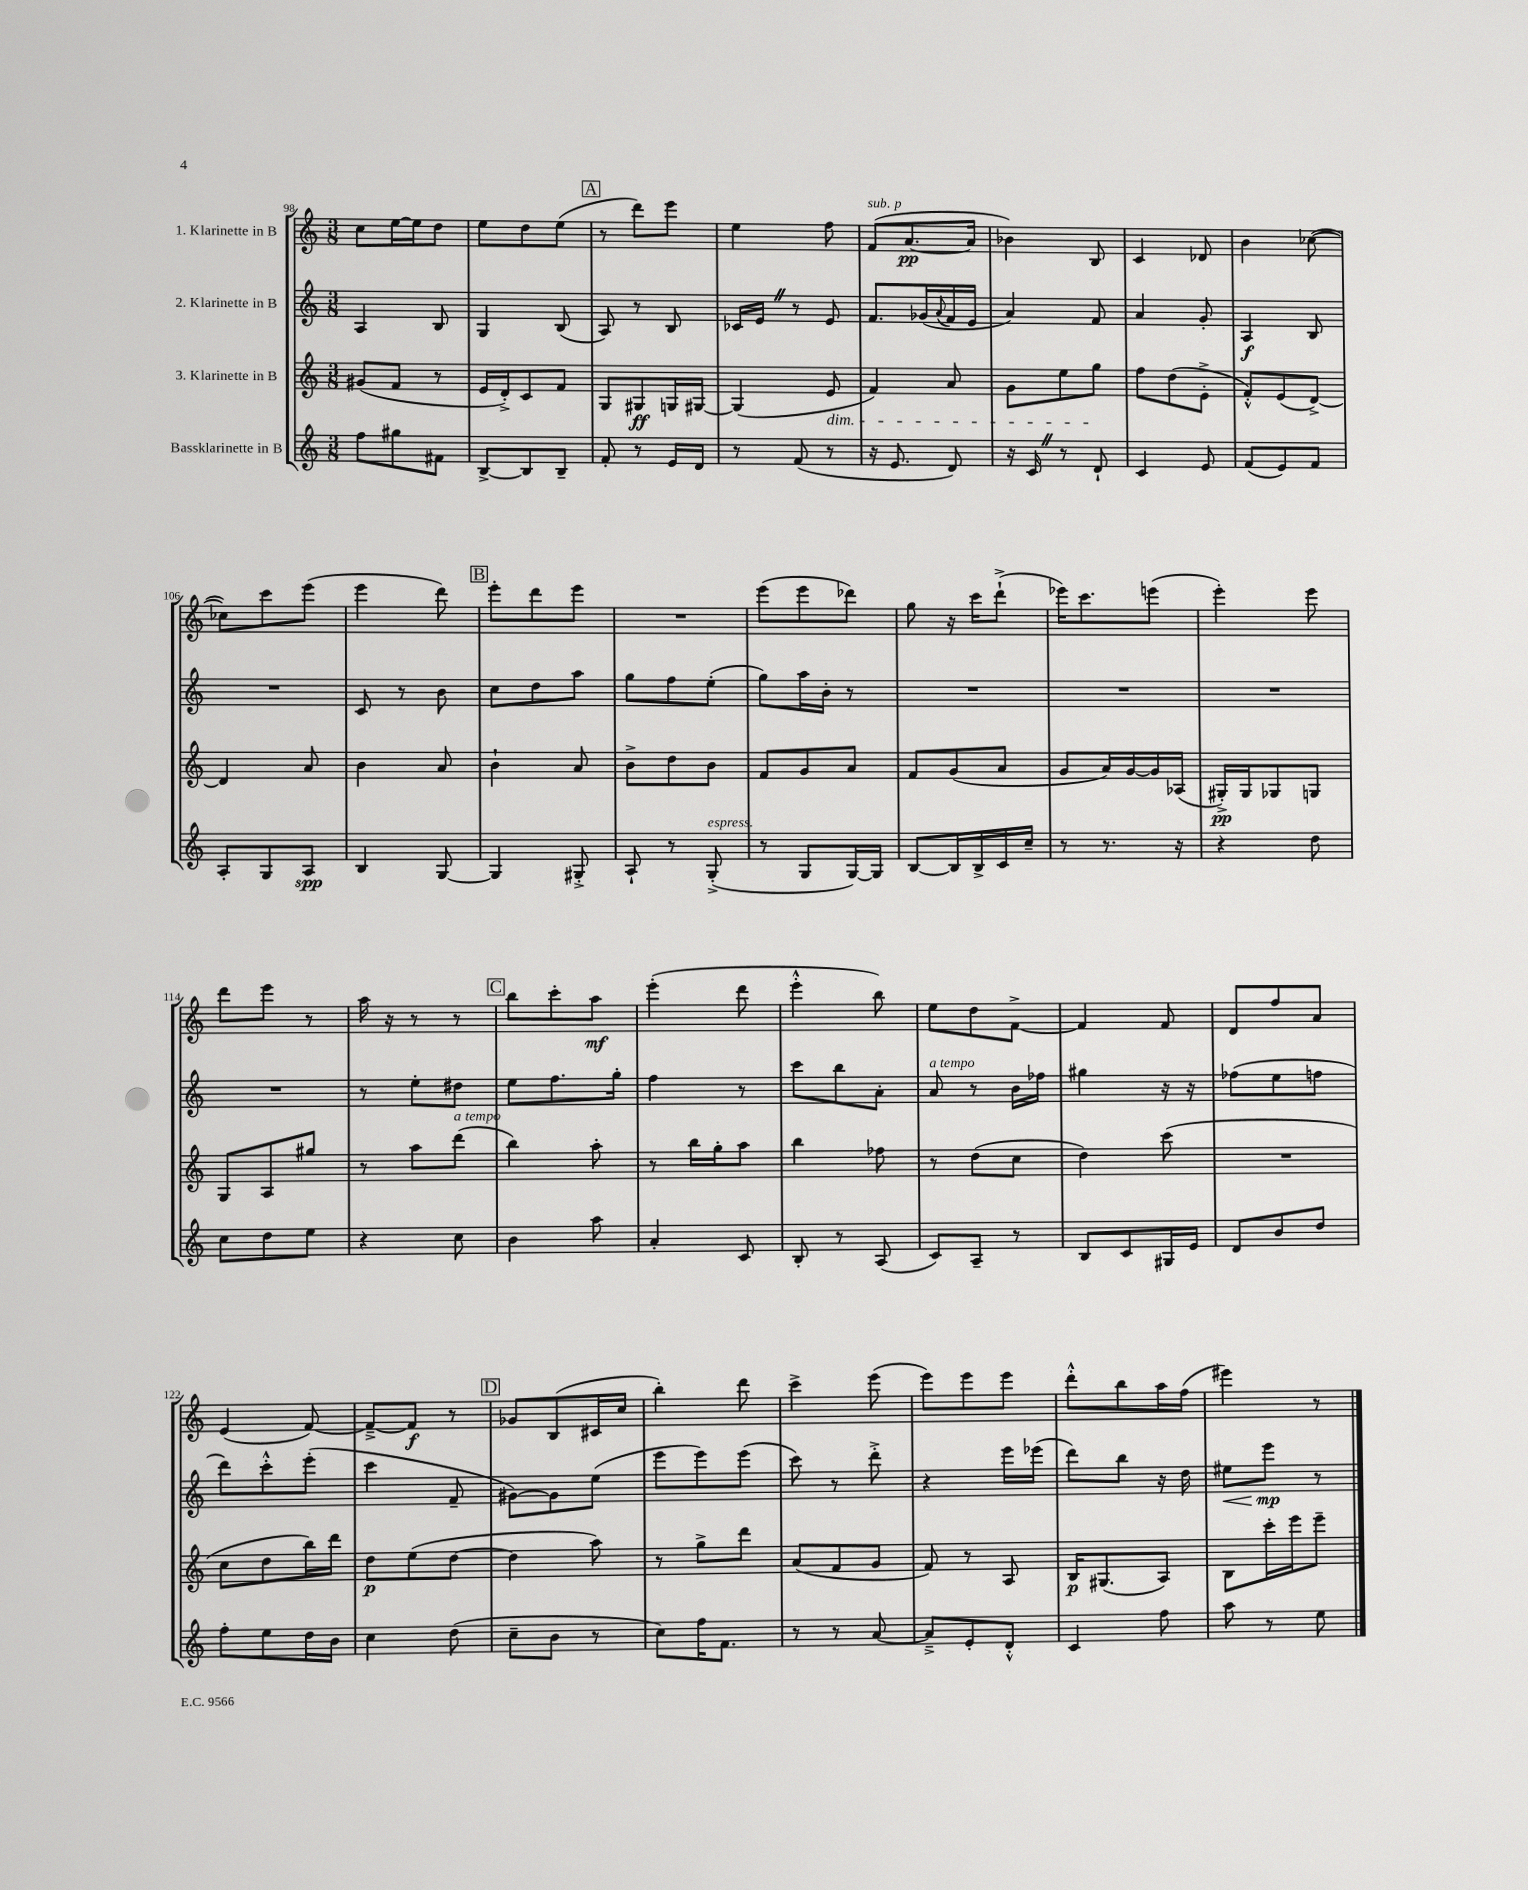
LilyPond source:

<<
\new StaffGroup <<
\new Staff = "s0" \with { instrumentName = "1. Klarinette in B" } {
    \clef treble \key c \major \numericTimeSignature \time 3/8
    c''8 e''16~ e''16 d''8 |
    e''8 d''8 e''8( |
    \mark \markup { \box "A" } r8 d'''8) e'''8 |
    e''4 f''8 |
    f'8^\markup { \italic "sub. p" }( a'8.~\pp a'16 |
    bes'4) b8 |
    c'4 des'8 |
    b'4 ces''8~( |
    ces''8) c'''8 e'''8( |
    e'''4 d'''8) |
    \mark \markup { \box "B" } e'''8-. d'''8 e'''8 |
    R4. |
    e'''8( e'''8 des'''8) |
    g''8 r16 c'''16 d'''8-!->( |
    ees'''16) c'''8. e'''8( |
    e'''4-.) e'''8 |
    d'''8 e'''8 r8 |
    a''16 r16 r8 r8 |
    \mark \markup { \box "C" } b''8 c'''8-. a''8\mf |
    e'''4-.( d'''8 |
    e'''4-.-^ b''8) |
    e''8 d''8 f'8~-> |
    f'4 f'8 |
    d'8 f''8 a'8 |
    e'4( f'8~) |
    f'8~---> f'8\f r8 |
    \mark \markup { \box "D" } ges'8 b8( cis'16 c''16 |
    b''4-.) d'''8 |
    c'''4-> e'''8( |
    e'''8) e'''8 e'''8 |
    d'''8-.-^ b''8 a''16 f''16( |
    eis'''4) r8 \bar "|." |
}
\new Staff = "s1" \with { instrumentName = "2. Klarinette in B" } {
    \clef treble \key c \major \numericTimeSignature \time 3/8
    a4 b8 |
    g4 b8( |
    \mark \markup { \box "A" } a8) r8 b8 |
    ces'16 e'16 \once \override BreathingSign.text = \markup { \musicglyph "scripts.caesura.straight" } \breathe r8 e'8 |
    f'8. ges'16( \appoggiatura { a'8 } f'16 e'16 |
    a'4) f'8 |
    a'4 g'8-. |
    a4\f b8 |
    R4. |
    c'8 r8 b'8 |
    \mark \markup { \box "B" } c''8 d''8 a''8 |
    g''8 f''8 e''8-.( |
    g''8) a''16 b'16-. r8 |
    R4. |
    R4. |
    R4. |
    R4. |
    r8 e''8-. dis''8 |
    \mark \markup { \box "C" } e''8 f''8. g''16-. |
    f''4 r8 |
    c'''8 b''8 a'8-. |
    a'8^\markup { \italic "a tempo" } r8 b'16 fes''16 |
    gis''4 r16 r16 |
    fes''8( e''8 f''8 |
    d'''8) c'''8-.-^ e'''8-.( |
    c'''4 f'8-- |
    \mark \markup { \box "D" } gis'8~) gis'8 e''8( |
    e'''8 e'''8) e'''8( |
    c'''8) r8 d'''8-.-> |
    r4 e'''16 ees'''16( |
    d'''8) b''8 r16 d''16 |
    eis''8\< e'''8\mp\! r8 \bar "|." |
}
\new Staff = "s2" \with { instrumentName = "3. Klarinette in B" } {
    \clef treble \key c \major \numericTimeSignature \time 3/8
    gis'8( f'8 r8 |
    e'16 d'16-.->) c'8 f'8 |
    \mark \markup { \box "A" } g8 gis8\ff g16 gis16~ |
    gis4( e'8\dim |
    f'4) a'8 |
    g'8 e''8 g''8\! |
    f''8 d''8( e'8-.-> |
    f'8-.-^) e'8( d'8~->) |
    d'4 a'8 |
    b'4 a'8 |
    \mark \markup { \box "B" } b'4-! a'8 |
    b'8-> d''8 b'8 |
    f'8 g'8 a'8 |
    f'8 g'8( a'8 |
    g'8 a'16) g'16~ g'16 aes16( |
    gis16-.->\pp) gis16 ges8 g8 |
    g8 a8 gis''8 |
    r8 a''8 d'''8^\markup { \italic "a tempo" }( |
    \mark \markup { \box "C" } b''4) a''8-. |
    r8 b''16 g''16-. a''8 |
    b''4 fes''8 |
    r8 d''8( c''8 |
    d''4) c'''8( |
    R4. |
    c''8 d''8 b''16) d'''16 |
    d''8\p e''8( d''8~ |
    \mark \markup { \box "D" } d''4 a''8) |
    r8 g''8-> d'''8 |
    a'8( f'8 g'8 |
    f'8) r8 a8 |
    b16\p gis8.( a8) |
    b8 c'''16-. e'''16 e'''8-- \bar "|." |
}
\new Staff = "s3" \with { instrumentName = "Bassklarinette in B" } {
    \clef treble \key c \major \numericTimeSignature \time 3/8
    f''8 gis''8 fis'8 |
    b8~-> b8 b8-- |
    \mark \markup { \box "A" } f'8-. r8 e'16 d'16 |
    r8 f'8( r8 |
    r16 e'8. d'8) |
    r16 c'16 \once \override BreathingSign.text = \markup { \musicglyph "scripts.caesura.straight" } \breathe r8 d'8-! |
    c'4 e'8 |
    f'8( e'8) f'8 |
    a8-. g8 a8\spp |
    b4 g8~ |
    \mark \markup { \box "B" } g4 gis8-.-> |
    a8-! r8 g8-.->^\markup { \italic "espress." }( |
    r8 g8 g16~) g16 |
    b8~ b16 b16-> c'16 c''16-- |
    r8 r8. r16 |
    r4 d''8 |
    c''8 d''8 e''8 |
    r4 c''8 |
    \mark \markup { \box "C" } b'4 a''8 |
    a'4-. c'8 |
    b8-. r8 a8( |
    c'8) a8-- r8 |
    b8 c'8 gis16 e'16 |
    d'8 b'8 d''8 |
    f''8-. e''8 d''16 b'16 |
    c''4 d''8( |
    \mark \markup { \box "D" } c''8-- b'8 r8 |
    c''8) f''16 f'8. |
    r8 r8 a'8~ |
    a'8---> e'8-. d'8-.-^ |
    c'4 f''8 |
    a''8 r8 e''8 \bar "|." |
}
>>
>>
\layout { \context { \Score currentBarNumber = #98 } }
